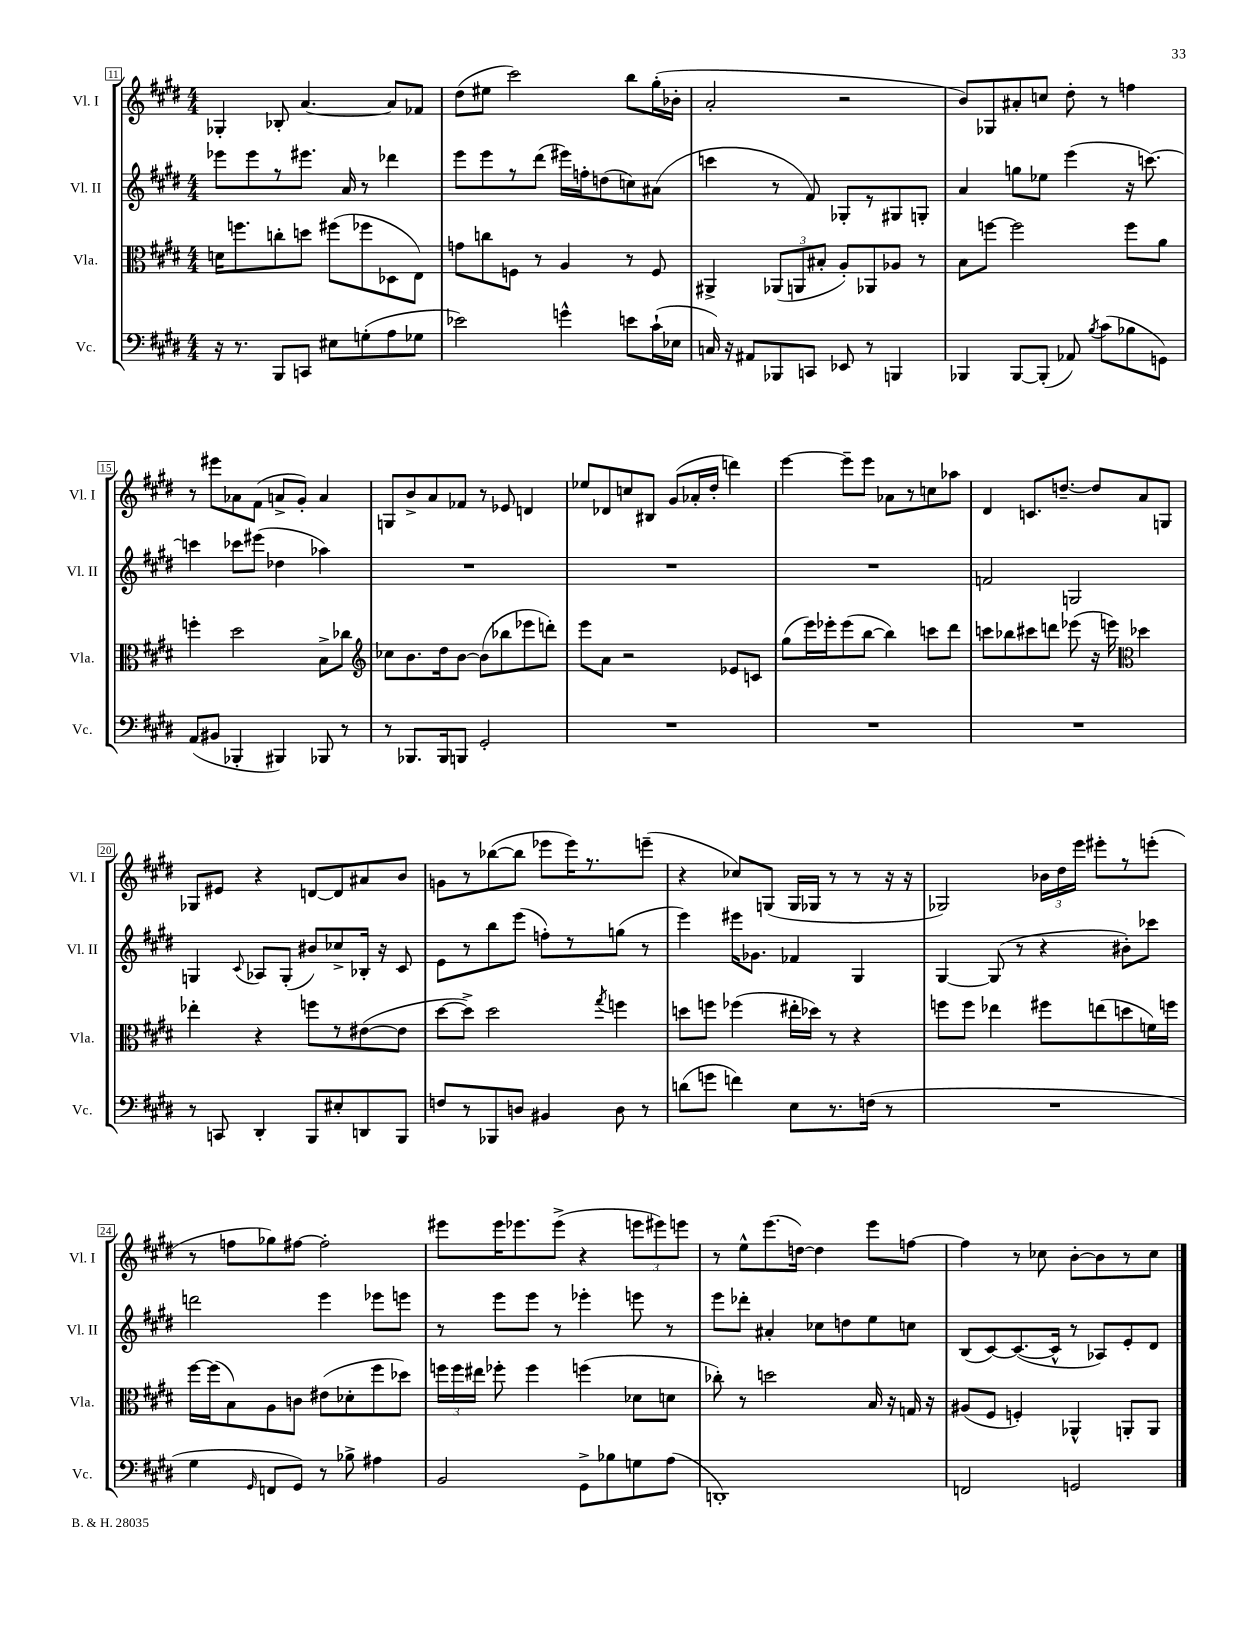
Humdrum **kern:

**kern	**kern	**kern	**kern
*staff4	*staff3	*staff2	*staff1
*clefF4	*clefC3	*clefG2	*clefG2
*k[f#c#g#d#]	*k[f#c#g#d#]	*k[f#c#g#d#]	*k[f#c#g#d#]
*M4/4	*M4/4	*M4/4	*M4/4
16r	16d	8eee-	4G-'
8.r	8.ff	.	.
.	.	8eee-	.
8BBB	8cc'	8r	8B-'
8CC	8dd	8.eee#	[4.a
8E#	(8ff#	.	.
.	.	16a	.
(8G'	8ff-	8r	.
8A	8D-	4ddd-	8a]
8G-	8E)	.	8f-
=	=	=	=
2e-)	8g	8eee	(8dd#
.	8cc	8eee	8ee#
.	8F	8r	2ccc#)
.	8r	(8ddd#	.
4g^^	4A	16eee#)	.
.	.	16ff'	.
.	.	(8dd	.
8e	8r	8cc)	8bb
(16c#`	8F	(8a#	(16gg#'
16E-	.	.	16b-'
=	=	=	=
16C)	4AA#^	4ccc	2a'
16r	.	.	.
8AA#	.	.	.
8BBB-	(12AA-	8r	.
.	12AA	.	.
8CC	.	8f#)	.
.	12B#'	.	.
8EE-	8A')	8G-'	2r
8r	8AA-	8r	.
4BBB	8A-	8G#	.
.	8r	8G'	.
=	=	=	=
4BBB-	8B	4a	8b)
.	[8ff	.	8G-
[8BBB-	2ff]	8gg	8a#'
(8BBB-']	.	8ee-	8cc
8AA-)	.	(4eee	8dd#'
8qB	.	.	.
(8c#	.	.	8r
8B-	8ff	16r	4ff
.	.	[8.ccc)	.
8GG)	8a	.	.
=	=	=	=
(8AA	4ff'	4ccc]	8r
8BB#	.	.	8eee#
4BBB-'	2dd#	8ccc-	8a-
.	.	(8eee#	(8f#
4BBB#)	.	4dd-	8a^
.	.	.	8g#')
8BBB-	8B^	4aa-)	4a
8r	8cc-	.	.
=	=	=	=
*	*clefG2	*	*
8r	8cc-	1r	8G
8.BBB-	8.b	.	8b^
.	.	.	8a
16BBB-	16dd#	.	.
8BBB	[8b	.	8f-
2GG#'	(8b]	.	8r
.	8bb-	.	8e-
.	8eee-	.	4d
.	8ddd')	.	.
=	=	=	=
1r	8eee	1r	8ee-
.	8a	.	8d-
.	2r	.	8cc
.	.	.	8B#
.	.	.	(8g#
.	.	.	16a-'
.	.	.	16dd#'
.	8e-	.	4ddd)
.	8c	.	.
=	=	=	=
1r	(8gg#	1r	[4eee
.	16eee)	.	.
.	16eee-'	.	.
.	(8eee-	.	8eee~]
.	[8bb	.	8eee
.	4bb])	.	8a-
.	.	.	8r
.	8ccc	.	8cc
.	8ddd#	.	8aa-
=	=	=	=
1r	8ccc	2f	4d#
.	8bb-	.	.
.	8ccc#	.	8.c
.	8ddd	.	.
.	.	.	[8.dd~
.	(8eee-	2G	.
.	16r	.	8dd]
.	16eee)	.	.
*	*clefC3	*	*
.	4dd-	.	8a
.	.	.	8G
=	=	=	=
8r	4ee-'	4G	8G-
8CC	.	.	8e#
.	.	8qqc#	.
4DD#'	4r	8A-	4r
.	.	(8G'	.
8BBB	8ff	8b#)	[8d
8E#'	8r	8cc-^	8d]
8DD	([8e#	16B-'	8a#
.	.	16r	.
8BBB	8e#]	8c#	8b
=	=	=	=
8F	[8dd#	8e	8g
8r	8dd#^])	8r	8r
8BBB-	2dd#	8bb	([8bb-
8D	.	(8eee	8bb-]
4BB#	.	8ff')	8eee-
.	.	8r	16eee-)
.	.	.	8.r
.	8qgg#	.	.
8D	4ff	(8gg	.
8r	.	8r	(8eee~
=	=	=	=
(8d	8dd	4eee)	4r
8g	8ff	.	.
4f)	(4ff-	16eee#	8cc-)
.	.	8.g-	.
.	.	.	(8G
8E	16ee#'	4f-	16G
.	16dd-)	.	16G-
8.r	8r	.	8r
.	4r	4G#	8r
(16F	.	.	.
8r	.	.	16r
.	.	.	16r
=	=	=	=
1r	8ff	[4G#	2G-)
.	8ff	.	.
.	4ee-	(8G#]	.
.	.	8r	.
.	8ff#	4r	24b-
.	.	.	24dd#
.	.	.	24eee
.	(8ee	.	8eee#'
.	8dd	8b#')	8r
.	16f)	8ccc-	(8eee'
.	16ff	.	.
=	=	=	=
4G#	[16ff#	2ddd	8r
.	(16ff#]	.	.
.	8B)	.	8ff
16qqGG#	.	.	.
8FF	8A	.	8gg-)
8GG#)	8c	.	[8ff#
8r	(8e#	4eee	2ff#']
8B-^	8d-'	.	.
4A#	8ff#	8eee-	.
.	8dd-)	8eee	.
=	=	=	=
2BB	24ff	8r	8eee#
.	24ff	.	.
.	24ee#	.	.
.	8ff-'	8eee	16eee#
.	.	.	8.eee-
.	4ff-	8eee	.
.	.	8r	(8eee-^
8GG#^	(4ff	4eee-'	4r
8B-	.	.	.
8G	8d-	8eee	12eee
.	.	.	12eee#)
(8A	8d	8r	.
.	.	.	12eee
=	=	=	=
1DD')	8cc-')	8eee	8r
.	8r	8ddd-'	8ee^^
.	2dd	4a#'	(8.eee
.	.	.	[16dd)
.	.	8cc-	4dd]
.	.	8dd	.
.	16B	8ee	8eee
.	16r	.	.
.	16G	8cc	[8ff
.	16r	.	.
=	=	=	=
2FF	(8A#	(8B	4ff]
.	8F#	[8c#)	.
.	4F')	(8.c#_	8r
.	.	.	8cc-
.	.	16c#^^]	.
2GG	4AA-^^	8r	[8b'
.	.	8A-)	8b]
.	8AA'	8e'	8r
.	8AA	8d#	8cc-
==	==	==	==
*-	*-	*-	*-
